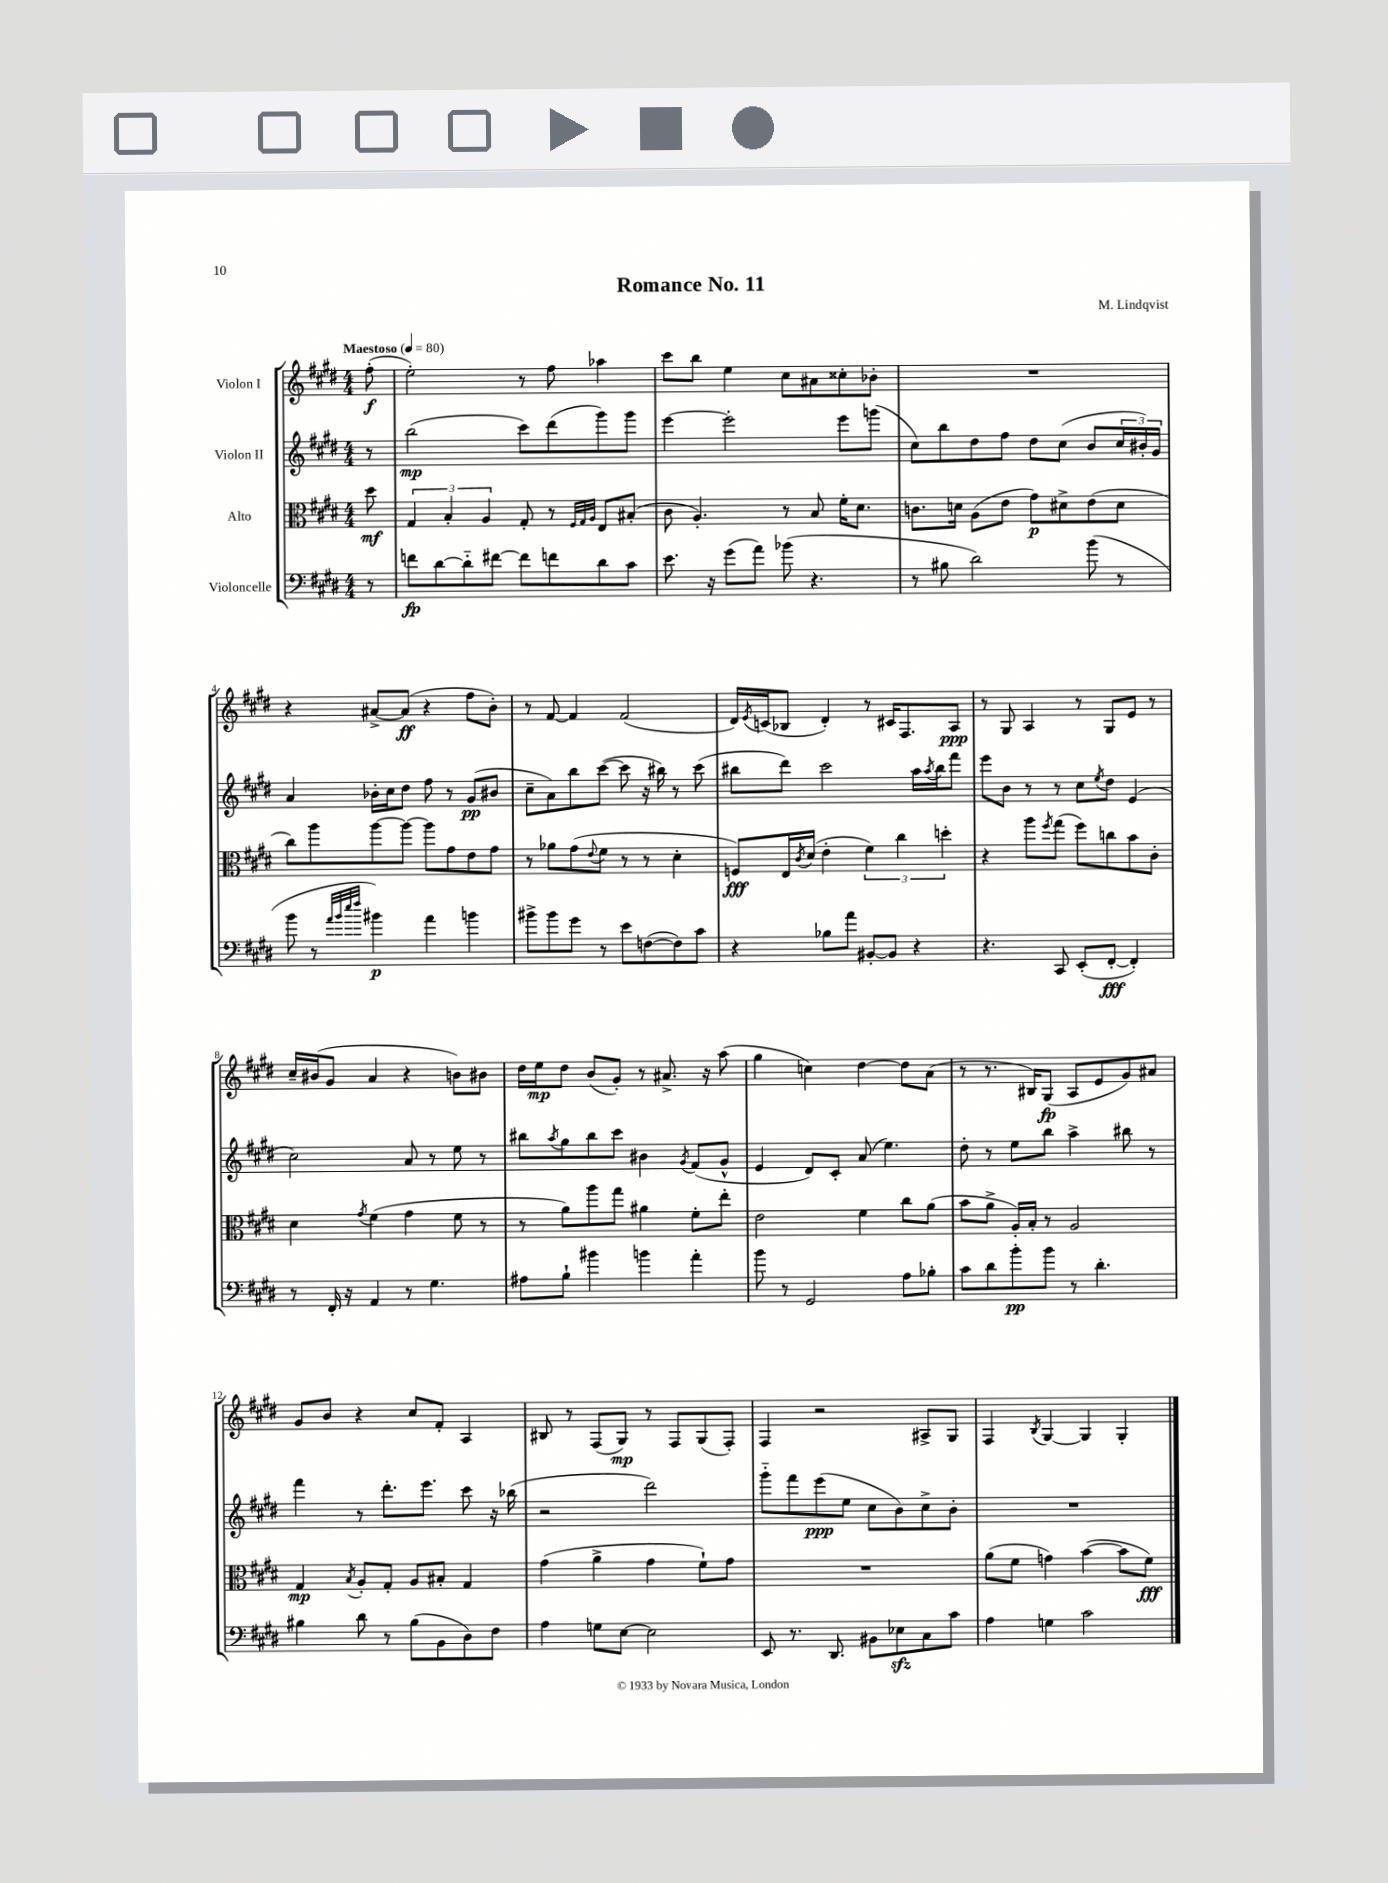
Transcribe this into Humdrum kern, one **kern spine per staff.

**kern	**dynam	**kern	**dynam	**kern	**dynam	**kern	**dynam
*part4	*part4	*part3	*part3	*part2	*part2	*part1	*part1
*staff4	*staff4	*staff3	*staff3	*staff2	*staff2	*staff1	*staff1
*I"Violoncelle	*	*I"Alto	*	*I"Violon II	*	*I"Violon I	*
*clefF4	*	*clefC3	*	*clefG2	*	*clefG2	*
*k[f#c#g#d#]	*	*k[f#c#g#d#]	*	*k[f#c#g#d#]	*	*k[f#c#g#d#]	*
*M4/4	*	*M4/4	*	*M4/4	*	*M4/4	*
*MM80	*	*MM80	*	*MM80	*	*MM80	*
=	=	=	=	=	=	=	=
!	!	!	!	!	!	!LO:TX:a:B:t=Maestoso	!
8r	.	8dd#\	mf	8r	.	(8ff#'\	f
=1	=1	=1	=1	=1	=1	=1	=1
8fn\L	fp	6G#/	.	(2bb\	mp	2ee'\)	.
[8d#\	.	.	.	.	.	.	.
.	.	6B'/	.	.	.	.	.
8d#\]	.	.	.	.	.	.	.
.	.	6A/	.	.	.	.	.
[8f#X\J	.	.	.	.	.	.	.
8f#\L]	.	8G#'/	.	8ccc#\L)	.	8r	.
8fn\	.	8r	.	(8ddd#\	.	8ff#\	.
.	.	32qqF#/LLL	.	.	.	.	.
.	.	32qqG#/	.	.	.	.	.
.	.	32qqA/JJJ	.	.	.	.	.
8d#\	.	8E/L	.	8ggg#\)	.	4aa-X\	.
8c#\J	.	(8B#X'/J	.	8ggg#\J	.	.	.
=2	=2	=2	=2	=2	=2	=2	=2
8.e\	.	8c#\	.	[4eee\	.	8ccc#\L	.
.	.	4.A'/)	.	.	.	8bb\J	.
16r	.	.	.	.	.	.	.
(8g#\L	.	.	.	2eee'\]	.	4ee\	.
8a\J)	.	.	.	.	.	.	.
(8b-X\	.	8r	.	.	.	8cc#\L	.
4.r	.	8B/	.	.	.	8a#X\	.
.	.	16f#'\KL	.	8eee\L	.	8cc##X'\	.
.	.	8.d#\J	.	.	.	.	.
.	.	.	.	(8gggn\J	.	8b-X'\J	.
=3	=3	=3	=3	=3	=3	=3	=3
8r	.	8.cn\L	.	8cc#\L)	.	1r	.
8B#X\	.	.	.	8bb\	.	.	.
.	.	16dn\Jk	.	.	.	.	.
2d#\)	.	(8A\L	.	8dd#\	.	.	.
.	.	8e\J	.	8ff#\J	.	.	.
.	.	8g#\L)	p	8dd#\L	.	.	.
.	.	8d#X^\	.	(8cc#\J	.	.	.
(8b\	.	(8e\	.	8b/L	.	.	.
8r	.	8d#\J	.	24cc#/L	.	.	.
.	.	.	.	24b#X'/)	.	.	.
.	.	.	.	24g#/JJ	.	.	.
!!LO:LB:g=z
=4	=4	=4	=4	=4	=4	=4	=4
8b\	.	8cc#\L)	.	4a/	.	4r	.
8r	.	8aa\	.	.	.	.	.
32qqa/LLL	.	.	.	.	.	.	.
32qqb/	.	.	.	.	.	.	.
32qqee/	.	.	.	.	.	.	.
32qqff#/JJJ	.	.	.	.	.	.	.
4b#X\)	p	[8aa\	.	16b-X'\LL	.	[8a#X^/L	.
.	.	.	.	16cc#\J	.	.	.
.	.	8aa\J_	.	8dd#\J	.	(8a#/J]	ff
4a\	.	8aa\L]	.	8ff#\	.	4r	.
.	.	8g#\	.	8r	.	.	.
4bn\	.	8e\	.	(8g#/L	pp	8ff#\L	.
.	.	8g#\J	.	8b#X/J	.	8b'\J)	.
=5	=5	=5	=5	=5	=5	=5	=5
8b#X^\L	.	8r	.	8cc#~\L	.	8r	.
8b#\	.	8a-X\L	.	8a\)	.	[8f#/	.
8g#\J	.	(8g#\	.	8bb\	.	4f#/]	.
.	.	8qqe/	.	.	.	.	.
8r	.	8f#\J	.	([8ccc#\J	.	.	.
8e\L	.	8r	.	8ccc#\]	.	(2f#/	.
([8Fn\	.	8r	.	16r	.	.	.
.	.	.	.	16bb#X\)	.	.	.
8F\])	.	4d#'\	.	8r	.	.	.
8c#\J	.	.	.	(8ccc#\	.	.	.
=6	=6	=6	=6	=6	=6	=6	=6
4r	.	8Fn/L)	fff	8bb#X\L	.	16d#/LL)	.
.	.	.	.	.	.	8qe/	.
.	.	.	.	.	.	(16cn/J	.
.	.	16E/L	.	8ddd#\J)	.	8B-X/J	.
.	.	8qc#/	.	.	.	.	.
.	.	(16d#/JJ	.	.	.	.	.
8B-X\L	.	4e'\	.	2ccc#\	.	4d#'/)	.
8a\J	.	.	.	.	.	.	.
[8BB#X'/L	.	6f#\)	.	.	.	8r	.
8BB#/J]	.	.	.	.	.	16c#X/KL	.
.	.	6cc#\	.	.	.	.	.
.	.	.	.	.	.	8.F#/	.
4r	.	.	.	16aa\LL	.	.	.
.	.	.	.	8qaa/	.	.	.
.	.	.	.	16bb#\J	.	.	.
.	.	6ddn'\	.	.	.	.	.
.	.	.	.	8fff#\J	.	8A/J	ppp
=7	=7	=7	=7	=7	=7	=7	=7
4.r	.	4r	.	8eee\L	.	8r	.
.	.	.	.	8b\J	.	8G#/	.
.	.	8aa\L	.	8r	.	4A/	.
.	.	8qff#/	.	.	.	.	.
8CC#/	.	(8gg#\J	.	8r	.	.	.
(8EE'/L	.	8ff#\L)	.	8cc#\L	.	8r	.
.	.	.	.	8qee/	.	.	.
[8FF#'/J	fff	8ccn\	.	8dd#\J	.	8G#/L	.
4FF#'/])	.	8b\	.	(4e/	.	8e/J	.
.	.	8c#'\J	.	.	.	8r	.
!!LO:LB:g=z
=8	=8	=8	=8	=8	=8	=8	=8
8r	.	4d#\	.	2cc#\)	.	16cc#~/LL	.
.	.	.	.	.	.	(16b#X/J	.
16FF#'/	.	.	.	.	.	8g#/J	.
16r	.	.	.	.	.	.	.
.	.	8qg#/	.	.	.	.	.
4AA/	.	(4f#\	.	.	.	4a/	.
8r	.	4g#\	.	8a/	.	4r	.
4.G#\	.	.	.	8r	.	.	.
.	.	8f#\	.	8ee\	.	8bn\L)	.
.	.	8r	.	8r	.	8b#X\J	.
=9	=9	=9	=9	=9	=9	=9	=9
8A#X\L	.	8r	.	8bb#X\L	.	16dd#\LL	.
.	.	.	.	.	.	16ee\J	mp
.	.	.	.	8qaa/	.	.	.
8B`\J	.	8a\L)	.	8gg#\	.	8dd#\J	.
4b#X\	.	8aa\	.	8bb#\	.	(8b/L	.
.	.	8gg#\J	.	8ccc#\J	.	8g#'/J)	.
4bn\	.	4a#X\	.	4b#X\	.	8r	.
.	.	.	.	.	.	8.a#X^/	.
.	.	.	.	8qg#/	.	.	.
4a'\	.	8f#'\L	.	(8f#/L	.	.	.
.	.	.	.	.	.	16r	.
.	.	8ee'\J	.	8g#^^/J	.	(8aa\	.
=10	=10	=10	=10	=10	=10	=10	=10
8b\	.	2e\	.	4e/	.	4gg#\	.
8r	.	.	.	.	.	.	.
2GG#/	.	.	.	8d#/L)	.	4ccn\)	.
.	.	.	.	8c#'/J	.	.	.
.	.	4f#\	.	(8a/	.	[4dd#\	.
.	.	.	.	4.ee\)	.	.	.
8A\L	.	8cc#\L	.	.	.	8dd#\L]	.
8B-X'\J	.	(8a\J	.	.	.	(8a\J	.
=11	=11	=11	=11	=11	=11	=11	=11
8c#\L	.	8b\L	.	8dd#'\	.	8r	.
8d#\	.	8a^\J	.	8r	.	8.r	.
8b'\	pp	16A'/LL)	.	8ee\L	.	.	.
.	.	16B'/JJ	.	.	.	16B#X/KL)	.
8b\J	.	8r	.	8bb\J	.	(8G#/J	fp
8r	.	2A/	.	4aa^\	.	8A/L	.
4.d#'\	.	.	.	.	.	8e/	.
.	.	.	.	8bb#X\	.	8g#/)	.
.	.	.	.	8r	.	8a#X/J	.
!!LO:LB:g=z
=12	=12	=12	=12	=12	=12	=12	=12
4B#X\	.	4G#/	mp	4fff#\	.	8g#/L	.
.	.	.	.	.	.	8b/J	.
.	.	8qB/	.	.	.	.	.
8d#\	.	8A'/L	.	8r	.	4r	.
8r	.	8G#'/J	.	8.ddd#'\L	.	.	.
(8B#\L	.	8A/L	.	.	.	8cc#/L	.
.	.	.	.	8.eee\J	.	.	.
8BB\	.	8B#X'/J	.	.	.	8f#'/J	.
8D#\)	.	4G#/	.	8ccc#\	.	4A/	.
8F#\J	.	.	.	16r	.	.	.
.	.	.	.	(16bb-X\	.	.	.
=13	=13	=13	=13	=13	=13	=13	=13
4A\	.	(4g#\	.	2r	.	8B#X/	.
.	.	.	.	.	.	8r	.
8Gn\L	.	4a^\	.	.	.	(8F#/L	.
[8E\J	.	.	.	.	.	8G#/J)	mp
2E\]	.	4g#\	.	2ddd#\)	.	8r	.
.	.	.	.	.	.	8F#/L	.
.	.	8f#`\L)	.	.	.	(8G#/	.
.	.	8g#\J	.	.	.	8F#'/J)	.
=14	=14	=14	=14	=14	=14	=14	=14
8EE/	.	1r	.	8ggg#\L	.	4F#/	.
8.r	.	.	.	8fff#\	.	.	.
.	.	.	.	(8eee\	ppp	2r	.
8.DD#/	.	.	.	.	.	.	.
.	.	.	.	8ee\J	.	.	.
8BB#X\L	.	.	.	8cc#\L	.	.	.
8E-Xzz\	.	.	.	8b\)	.	.	.
8C#\	.	.	.	8cc#^\	.	8A#X^/L	.
8c#\J	.	.	.	8b'\J	.	8G#/J	.
=15	=15	=15	=15	=15	=15	=15	=15
4A\	.	(8a\L	.	1r	.	4F#/	.
.	.	8f#\J	.	.	.	.	.
.	.	.	.	.	.	8qB/	.
4Gn\	.	4gn\)	.	.	.	[4G#/	.
2c#\	.	([4b\	.	.	.	4G#/]	.
.	.	8b\L]	.	.	.	4G#'/	.
.	.	8f#\J)	fff	.	.	.	.
==	==	==	==	==	==	==	==
*-	*-	*-	*-	*-	*-	*-	*-
